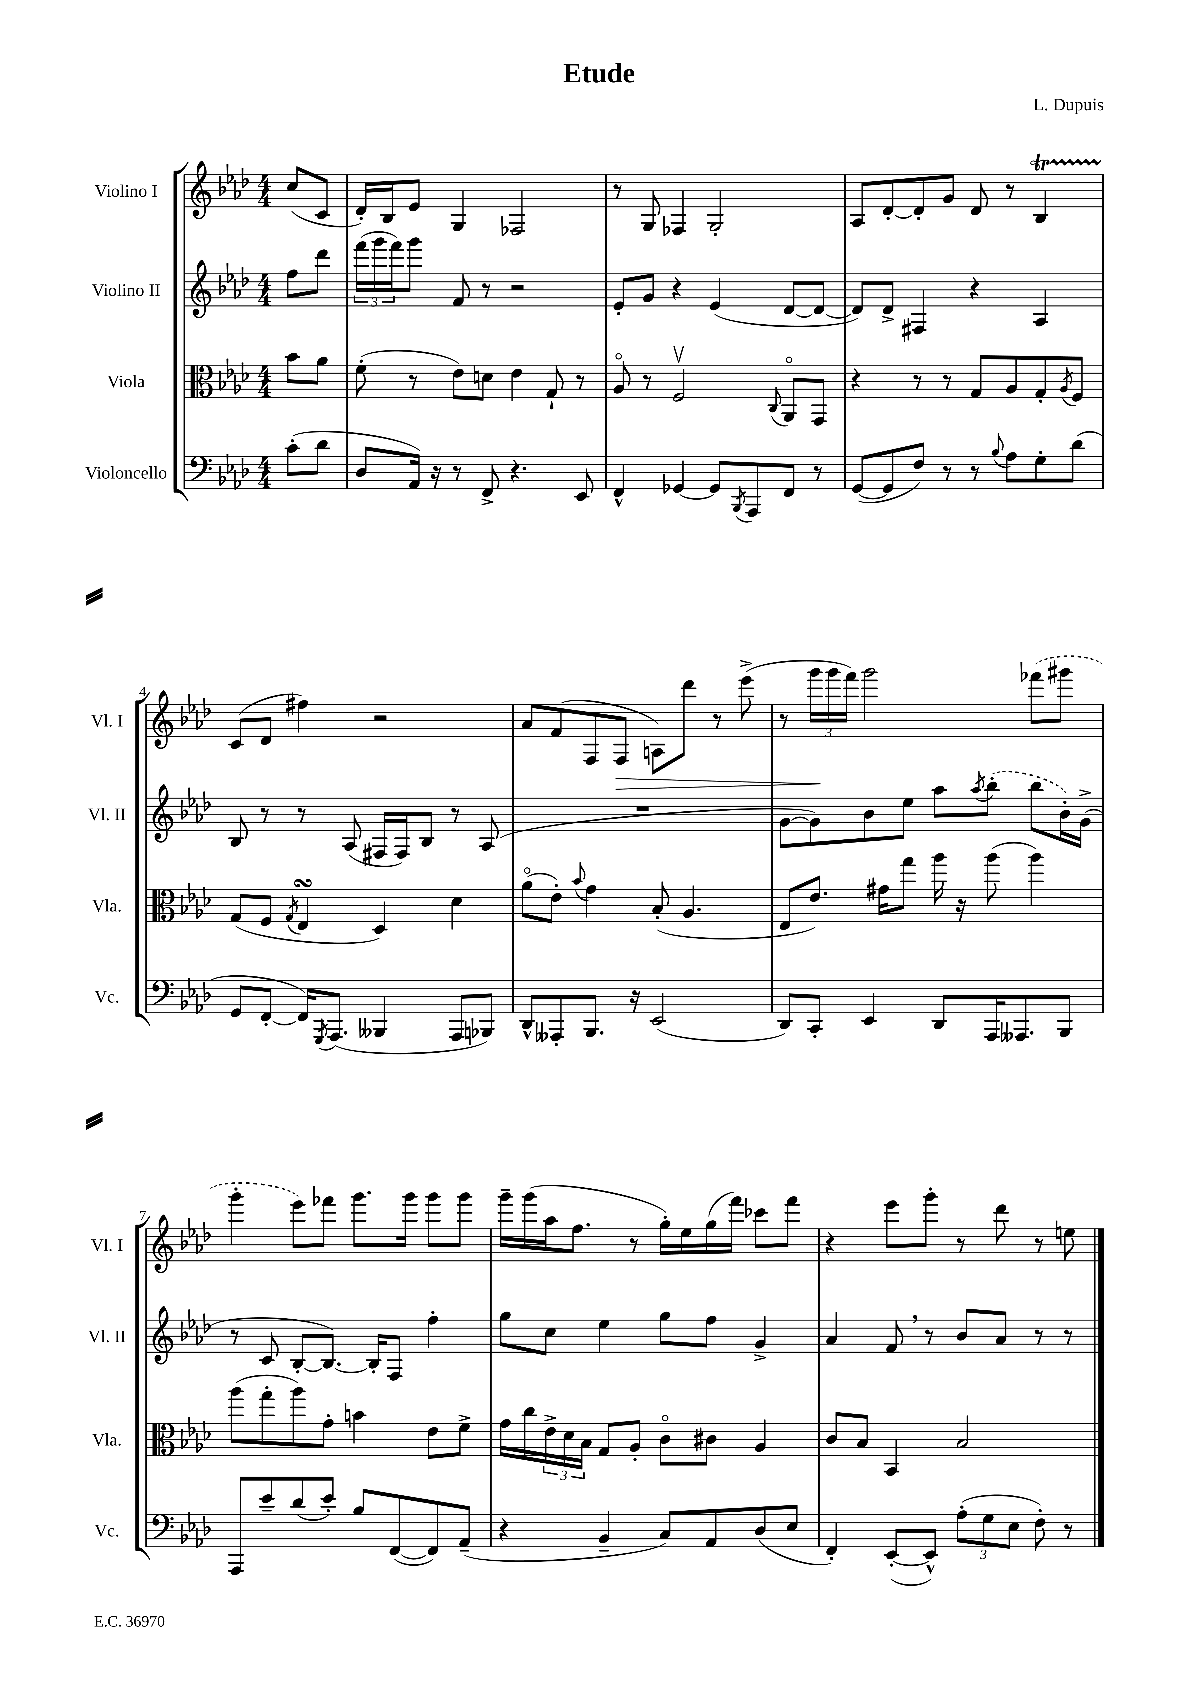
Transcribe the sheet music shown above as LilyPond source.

\header { title = "Etude" composer = "L. Dupuis" }
<<
\new StaffGroup <<
\new Staff = "s0" \with { instrumentName = "Violino I" shortInstrumentName = "Vl. I" } {
    \clef treble \key aes \major \numericTimeSignature \time 4/4 \partial 4
    c''8( c'8 |
    des'16-.) bes16 ees'8 g4 fes2 |
    r8 g8 fes4 g2-. |
    aes8 des'8~-. des'8-. g'8 des'8 r8 bes4\startTrillSpan |
    c'8\stopTrillSpan( des'8 fis''4) r2 |
    aes'8 f'8( f8 f8\> a8) des'''8 r8 ees'''8->( |
    r8 \tuplet 3/2 { g'''16\! g'''16 f'''16) } g'''2 \once \slurDashed fes'''8( gis'''8 |
    g'''4-. ees'''8) fes'''8 g'''8. g'''16 g'''8 g'''8 |
    g'''16-- g'''16( aes''16 f''8. r8 g''16-.) ees''16 g''16( f'''16) ces'''8 f'''8 |
    r4 ees'''8 g'''8-. r8 des'''8 r8 e''8 \bar "|." |
}
\new Staff = "s1" \with { instrumentName = "Violino II" shortInstrumentName = "Vl. II" } {
    \clef treble \key aes \major \numericTimeSignature \time 4/4 \partial 4
    f''8 des'''8 |
    \tuplet 3/2 { f'''16( g'''16 f'''16) } g'''8 f'8 r8 r2 |
    ees'8-. g'8 r4 ees'4( des'8~ des'8~ |
    des'8) des'8-> fis4 r4 aes4 |
    bes8 r8 r8 aes8( fis16 fis16) bes8 r8 aes8( |
    R1 |
    g'8~ g'8) bes'8 ees''8 aes''8 \acciaccatura { aes''8 } \once \slurDashed bes''8-.( bes''8 bes'16-.) g'16->( |
    r8 c'8 bes8~-. bes8.~) bes16-. f8 f''4-. |
    g''8 c''8 ees''4 g''8 f''8 g'4-> |
    aes'4 f'8 \breathe r8 bes'8 aes'8 r8 r8 \bar "|." |
}
\new Staff = "s2" \with { instrumentName = "Viola" shortInstrumentName = "Vla." } {
    \clef alto \key aes \major \numericTimeSignature \time 4/4 \partial 4
    bes'8 aes'8 |
    f'8-.( r8 ees'8) d'8 ees'4 g8-! r8 |
    aes8\flageolet r8 f2\upbow \appoggiatura { c8 } aes,8\flageolet g,8 |
    r4 r8 r8 g8 aes8 g8-. \acciaccatura { aes8 } f8 |
    g8( f8 \acciaccatura { g8 } ees4\turn des4) des'4 |
    aes'8\flageolet( ees'8-.) \appoggiatura { bes'8 } g'4 bes8-.( aes4. |
    ees8 ees'8.) gis'16 g''8 aes''16 r16 aes''8( aes''4) |
    aes''8( g''8-. aes''8) g'8-. b'4 ees'8 f'8-> |
    g'16 c''16 \tuplet 3/2 { ees'16-> des'16 bes16 } g8 aes8-. c'8\flageolet cis'8 aes4 |
    c'8 bes8 bes,4 bes2 \bar "|." |
}
\new Staff = "s3" \with { instrumentName = "Violoncello" shortInstrumentName = "Vc." } {
    \clef bass \key aes \major \numericTimeSignature \time 4/4 \partial 4
    c'8-.( des'8 |
    des8 aes,16) r16 r8 f,8-> r4. ees,8 |
    f,4-^ ges,4~ ges,8 \acciaccatura { bes,,8 } aes,,8 f,8 r8 |
    g,8~( g,8 f8) r8 r8 \appoggiatura { bes8 } aes8 g8-. des'8( |
    g,8 f,8~-. f,16) \acciaccatura { g,,8 } aes,,8.( beses,,4 aes,,8 bes,,8) |
    des,8-^ aeses,,8-. bes,,8. r16 ees,2( |
    des,8) c,8-. ees,4 des,8 aes,,16 aeses,,8. bes,,8 |
    aes,,8 ees'8-- des'8( ees'8-.) bes8 f,8~( f,8) aes,8--( |
    r4 bes,4-- c8) aes,8 des8( ees8 |
    f,4-.) ees,8~-.( ees,8-^) \tuplet 3/2 { aes8-.( g8 ees8 } f8-.) r8 \bar "|." |
}
>>
>>
